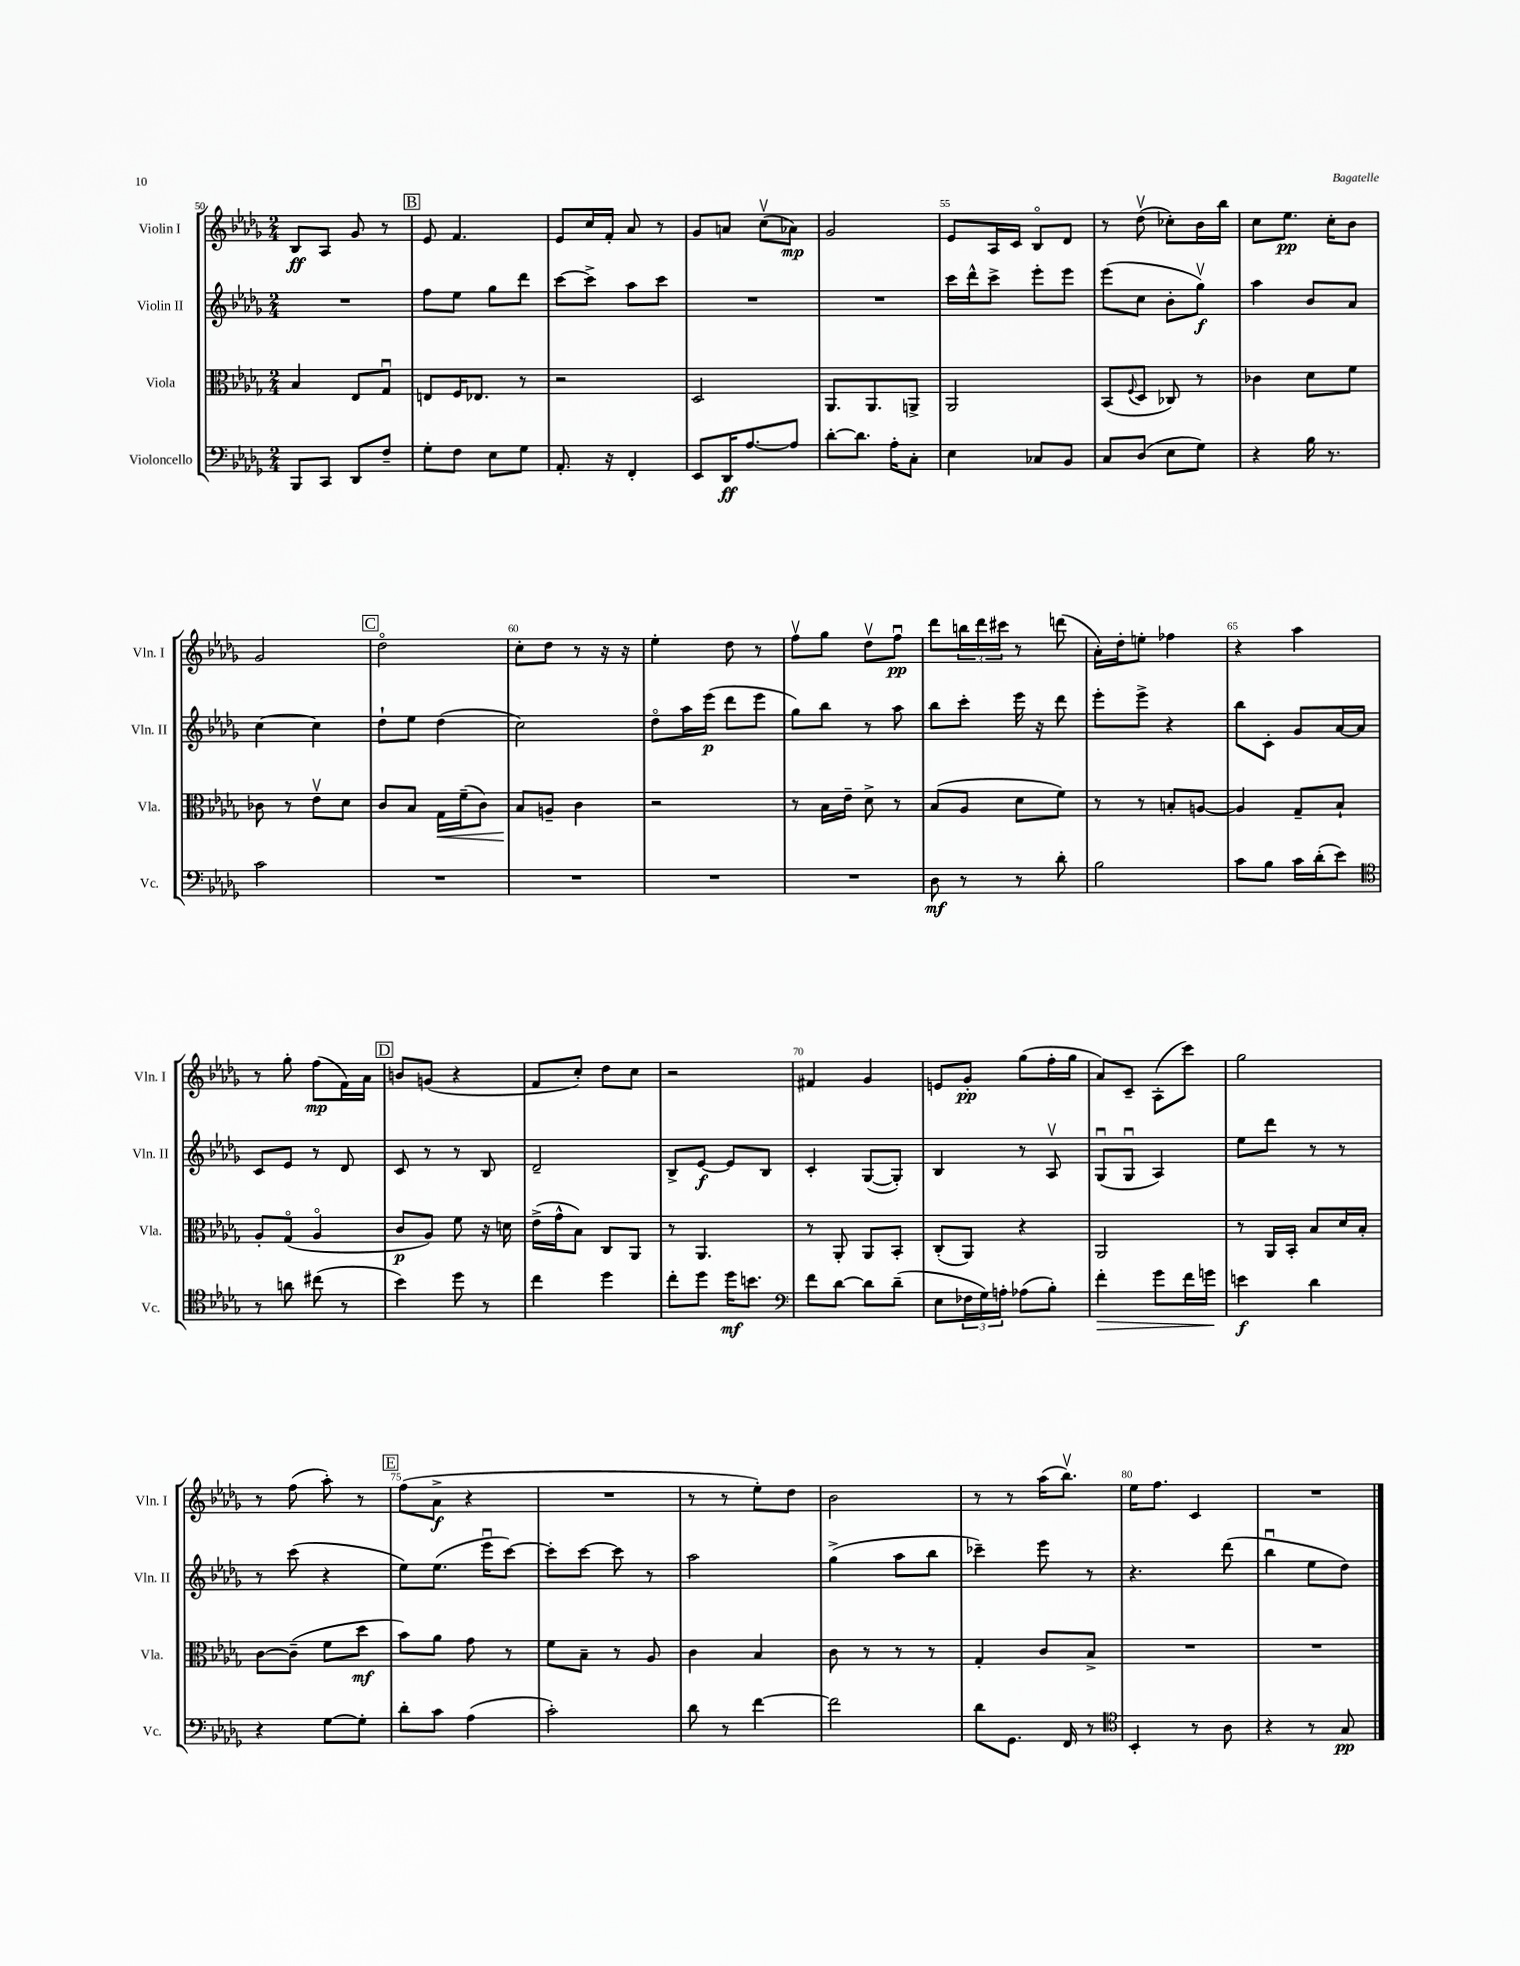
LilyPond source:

<<
\new StaffGroup <<
\new Staff = "s0" \with { instrumentName = "Violin I" shortInstrumentName = "Vln. I" } {
    \clef treble \key des \major \numericTimeSignature \time 2/4
    bes8\ff aes8 ges'8 r8 |
    \mark \markup { \box "B" } ees'8 f'4. |
    ees'8 c''16 f'16-. aes'8 r8 |
    ges'8 a'8 c''8\upbow( aes'8\mp) |
    ges'2 |
    ees'8 aes16 c'16 bes8\flageolet des'8 |
    r8 des''8\upbow( ces''8-.) bes'16 bes''16 |
    c''8 ees''8.\pp c''16-. bes'8 |
    ges'2 |
    \mark \markup { \box "C" } des''2\flageolet |
    c''8-. des''8 r8 r16 r16 |
    ees''4-. des''8 r8 |
    f''8\upbow ges''8 des''8\upbow f''8\downbow\pp |
    des'''8 \tuplet 3/2 { b''16 des'''16 cis'''16 } r8 d'''8( |
    aes'16-.) des''16-. e''8-. fes''4 |
    r4 aes''4 |
    r8 ges''8-. f''8\mp( f'16) aes'16 |
    \mark \markup { \box "D" } b'8 g'8( r4 |
    f'8 c''8-.) des''8 c''8 |
    r2 |
    fis'4 ges'4 |
    e'8 ges'8-.\pp ges''8( f''16-. ges''16 |
    aes'8) c'8-- aes8-.( c'''8) |
    ges''2 |
    r8 f''8( aes''8-.) r8 |
    \mark \markup { \box "E" } f''8( aes'8->\f r4 |
    R2 |
    r8 r8 ees''8-.) des''8 |
    bes'2 |
    r8 r8 aes''16( bes''8.\upbow) |
    ees''16 f''8. c'4 |
    R2 \bar "|." |
}
\new Staff = "s1" \with { instrumentName = "Violin II" shortInstrumentName = "Vln. II" } {
    \clef treble \key des \major \numericTimeSignature \time 2/4
    R2 |
    \mark \markup { \box "B" } f''8 ees''8 ges''8 des'''8 |
    c'''8~ c'''8-> aes''8 c'''8 |
    R2 |
    R2 |
    c'''16 des'''16-^ c'''8-> ees'''8-. ees'''8 |
    ees'''8( c''8 bes'8-. ges''8\upbow\f) |
    aes''4 bes'8 aes'8 |
    c''4~ c''4 |
    \mark \markup { \box "C" } des''8-! ees''8 des''4( |
    c''2) |
    des''8\flageolet aes''16 ees'''16\p( des'''8 ees'''8 |
    ges''8) bes''8 r8 aes''8 |
    bes''8 c'''8-. ees'''16 r16 des'''8 |
    ees'''8-. ees'''8-> r4 |
    bes''8 c'8-. ges'8 aes'16~ aes'16 |
    c'8 ees'8 r8 des'8 |
    \mark \markup { \box "D" } c'8 r8 r8 bes8 |
    des'2-- |
    bes8-> ees'8~\f ees'8 bes8 |
    c'4-. ges8~( ges8-.) |
    bes4 r8 aes8\upbow |
    ges8\downbow( ges8\downbow aes4) |
    ees''8 des'''8 r8 r8 |
    r8 c'''8( r4 |
    \mark \markup { \box "E" } ees''8) ees''8.( ees'''16\downbow c'''8~) |
    c'''8-. c'''8~ c'''8 r8 |
    aes''2 |
    ges''4->( aes''8 bes''8 |
    ces'''4--) ees'''8 r8 |
    r4. des'''8( |
    bes''4\downbow ees''8 des''8) \bar "|." |
}
\new Staff = "s2" \with { instrumentName = "Viola" shortInstrumentName = "Vla." } {
    \clef alto \key des \major \numericTimeSignature \time 2/4
    bes4 ees8 ges8\downbow |
    \mark \markup { \box "B" } e8 f16 ees8. r8 |
    r2 |
    des2 |
    aes,8. aes,8. a,8-> |
    aes,2 |
    bes,8( \appoggiatura { f8 } des8 ces8) r8 |
    ces'4 des'8 f'8 |
    ces'8 r8 ees'8\upbow des'8 |
    \mark \markup { \box "C" } c'8 bes8 ges16\< f'16--( c'8) |
    bes8\! a8-- c'4 |
    r2 |
    r8 bes16 ees'16-- des'8-> r8 |
    bes8( aes8 des'8 f'8) |
    r8 r8 b8-. a8~ |
    a4 ges8-- bes8-! |
    aes8-. ges8\flageolet( aes4\flageolet |
    \mark \markup { \box "D" } c'8\p aes8) f'8 r16 d'16 |
    ees'16->( ges'16-^ bes8) c8 aes,8 |
    r8 aes,4. |
    r8 aes,8-. aes,8 bes,8-. |
    c8-.( aes,8) r4 |
    aes,2 |
    r8 aes,16 bes,16-. bes8 des'16 bes16-. |
    c'8~ c'8--( f'8 des''8\mf |
    \mark \markup { \box "E" } bes'8) aes'8 ges'8 r8 |
    f'8 bes8-- r8 aes8 |
    c'4 bes4 |
    c'8 r8 r8 r8 |
    ges4-. c'8 bes8-> |
    R2 |
    R2 \bar "|." |
}
\new Staff = "s3" \with { instrumentName = "Violoncello" shortInstrumentName = "Vc." } {
    \clef bass \key des \major \numericTimeSignature \time 2/4
    bes,,8 c,8 des,8 f8-- |
    \mark \markup { \box "B" } ges8-. f8 ees8 ges8 |
    aes,8.-. r16 f,4-. |
    ees,8 des,16\ff aes8.~ aes8 |
    des'8~-. des'8. aes16-. c8-. |
    ees4 ces8 bes,8 |
    c8 des8( ees8 ges8) |
    r4 bes16 r8. |
    c'2 |
    \mark \markup { \box "C" } R2 |
    R2 |
    R2 |
    R2 |
    des8\mf r8 r8 des'8-. |
    bes2 |
    c'8 bes8 c'16 des'16-.( ees'8) |
    \clef tenor r8 a'8 cis''8( r8 |
    \mark \markup { \box "D" } bes'4) des''8 r8 |
    c''4 des''4 |
    c''8-. des''8 des''16\mf b'8. |
    \clef bass f'8 des'8~ des'8 des'8--( |
    ees8 \tuplet 3/2 { fes16 ges16) a16-. } aes8( bes8-.) |
    f'4-.\> ges'8 f'16 g'16\! |
    e'4\f des'4 |
    r4 ges8~ ges8-. |
    \mark \markup { \box "E" } des'8-. c'8 aes4( |
    c'2-.) |
    des'8 r8 f'4~ |
    f'2 |
    des'8 ges,8. f,16 r8 |
    \clef tenor bes,4-. r8 aes8 |
    r4 r8 ges8\pp \bar "|." |
}
>>
>>
\layout { \context { \Score currentBarNumber = #50 \override BarNumber.break-visibility = ##(#f #t #t) barNumberVisibility = #(every-nth-bar-number-visible 5) } }
